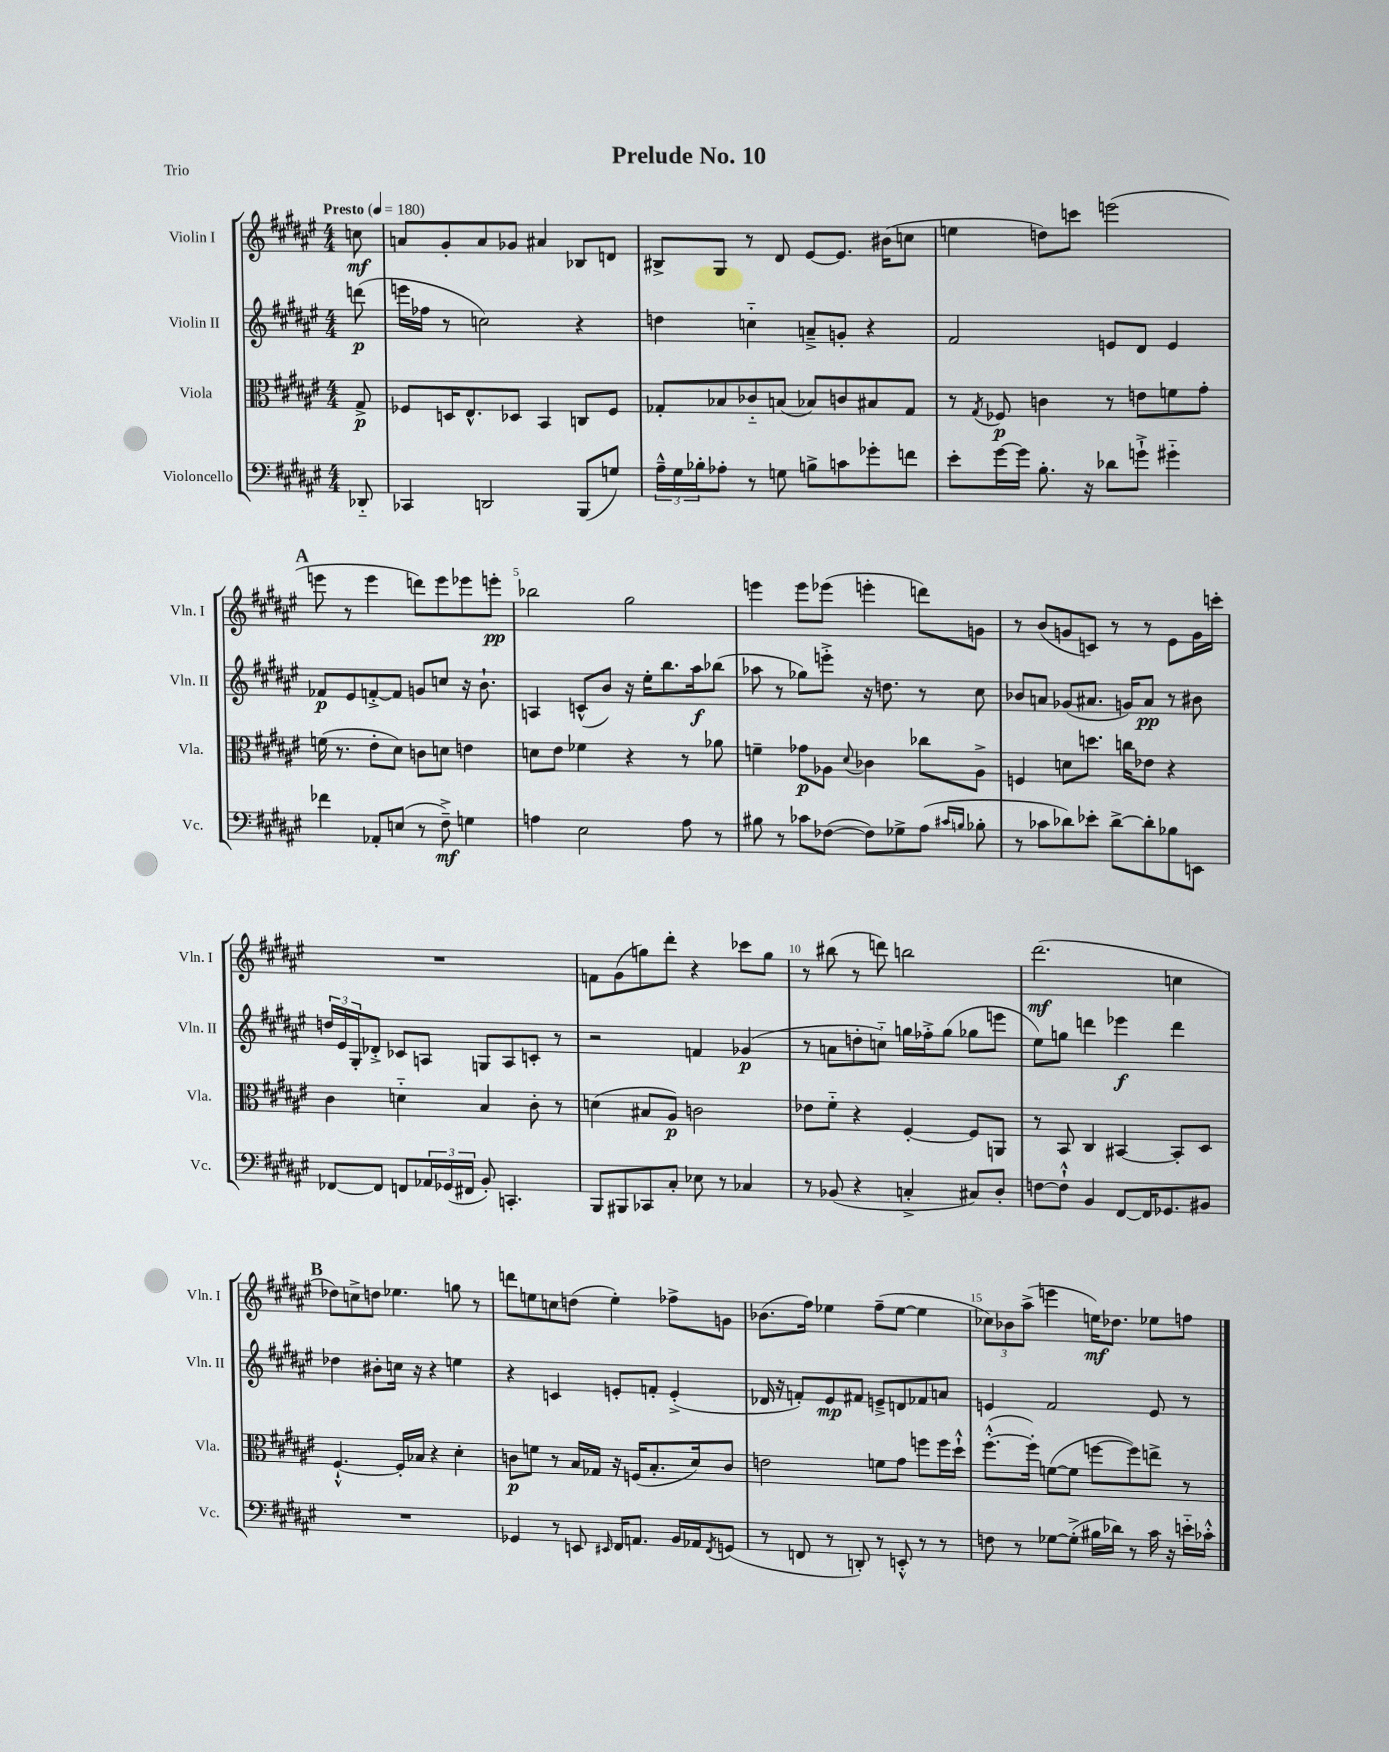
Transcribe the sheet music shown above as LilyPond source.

\header { title = "Prelude No. 10" piece = "Trio" }
<<
\new StaffGroup <<
\new Staff = "s0" \with { instrumentName = "Violin I" shortInstrumentName = "Vln. I" } {
    \clef treble \key fis \major \numericTimeSignature \time 4/4 \partial 8 \tempo "Presto" 4 = 180
    c''8\mf |
    a'8 gis'8-. a'8 ges'8 ais'4 bes8 d'8 |
    bis8-> gis8 r8 dis'8 eis'8~ eis'8. bis'16( c''8 |
    e''4 d''8) c'''8 e'''2( |
    \mark \markup { \bold "A" } e'''8 r8 e'''4 d'''8) e'''8 ees'''8 e'''8-.\pp |
    bes''2 gis''2 |
    e'''4 e'''8 ees'''8( e'''4-. d'''8) g'8 |
    r8 b'8( g'8 c'8) r8 r8 eis'8 g'16 c'''16-. |
    R1 |
    f'8 gis'8( g''8) dis'''8-. r4 ces'''8 g''8 |
    r8 bis''8( r8 d'''8) b''2 |
    dis'''2.\mf( c''4 |
    \mark \markup { \bold "B" } des''8) c''8-> d''8 ees''4. g''8 r8 |
    d'''8 e''8 c''8 d''8( e''4-.) fes''8-> g'8 |
    bes'8.( fis''16) ees''4 fis''8--( ees''8~ ees''4 |
    \tuplet 3/2 { ces''8) bes'8 ais''8->( } e'''4 e''16\mf) des''8. ees''8 f''8 \bar "|." |
}
\new Staff = "s1" \with { instrumentName = "Violin II" shortInstrumentName = "Vln. II" } {
    \clef treble \key fis \major \numericTimeSignature \time 4/4 \partial 8
    d'''8\p( |
    e'''16 fes''16 r8 c''2) r4 |
    d''4 c''4-_ a'8---> g'8-. r4 |
    fis'2 e'8 dis'8 e'4 |
    \mark \markup { \bold "A" } fes'8\p eis'8 f'8~-.-> f'8 g'8 c''8 r16 b'8.-! |
    a4 c'8-^( b'8) r16 eis''16-. b''8. ais''16\f bes''8( |
    aes''8 r8 ges''8) e'''8-.-> r16 d''8. r8 cis''8 |
    bes'8 a'8 ges'8( ais'8. g'16) ais'8\pp r8 bis'8 |
    \tuplet 3/2 { d''16 eis'16 gis16-. } des'8-.-> ces'8 a8 g8 a8 c'8-. r8 |
    r2 f'4 ges'4\p( |
    r8 a'8 d''8-. c''8-_) g''16 fes''16-.-> g''8( ges''8 e'''8 |
    eis''8) g''8 d'''4 ees'''4\f d'''4 |
    \mark \markup { \bold "B" } des''4 bis'8-. c''16 r16 r4 e''4 |
    r4 c'4 e'8-. f'8-. e'4-.->( |
    des'16 r16 f'8-.) eis'8\mp fis'8 e'8---> d'8 fes'8 a'8 |
    e'4 fis'2 e'8 r8 \bar "|." |
}
\new Staff = "s2" \with { instrumentName = "Viola" shortInstrumentName = "Vla." } {
    \clef alto \key fis \major \numericTimeSignature \time 4/4 \partial 8
    gis8->\p |
    fes8 d16 eis8.-^ des8 b,4 c8 fes8 |
    ges8-. bes8 ces'8-_ b8( bes8) c'8 bis8 ges8 |
    r8 \acciaccatura { gis8 } fes8\p c'4 r8 e'8 f'8 gis'8-. |
    \mark \markup { \bold "A" } f'16( r8. eis'8-. dis'8) c'8 d'8 e'4 |
    d'8 eis'8 fes'4 r4 r8 aes'8 |
    f'4-- ges'8\p aes8 \appoggiatura { dis'8 } ces'4 ces''8 aes8-> |
    f4 d'8 d''8. c''16 ees'8 r4 |
    cis'4 d'4-_ b4 cis'8-. r8 |
    d'4( bis8 ais8\p) c'2 |
    ees'8 fis'8-_ r4 fis4~-. fis8 a,8 |
    r8 b,8 cis4 bis,4~ bis,8-. dis8 |
    \mark \markup { \bold "B" } fis4.~-!-^ fis16-. bes16 r4 dis'4-. |
    c'8\p f'8 r8 b16 ges16 r16 f16( b8.-. dis'16) c'8 |
    e'2 f'8 gis'8 f''8 f''16 dis''16-!-^ |
    fis''8.~-.-^( fis''16-.) f'8~( f'8 f''8~ f''8) e''8-> r8 \bar "|." |
}
\new Staff = "s3" \with { instrumentName = "Violoncello" shortInstrumentName = "Vc." } {
    \clef bass \key fis \major \numericTimeSignature \time 4/4 \partial 8
    des,8-_ |
    ces,4 d,2 b,,8( g8) |
    \tuplet 3/2 { ais16---^ gis16 bes16-. } aes8-. r8 g8 b8-> c'8 ges'8-. f'8 |
    eis'8-. gis'16~ gis'16 b8.-. r16 des'8 g'8-!-> gis'4-_ |
    \mark \markup { \bold "A" } fes'4 aes,8-. e8( r8 fis8--->\mf) g4 |
    a4 eis2 a8 r8 |
    bis8 r8 ces'8 fes8~( fes8) ges8-> ais8( \grace { cis'16 b16 } bes8-. |
    r8 ces'8 des'8) ees'8-. des'8~-> des'8-. bes8 e,8 |
    fes,8~ fes,8 f,8 \tuplet 3/2 { aes,16 ges,16( fis,16 } b,8-.) c,4.-. |
    b,,8 bis,,8 ces,8 cis8-. ees8 r8 ces4 |
    r8 bes,8( r4 c4-.-> cis8) dis8-. |
    f8~ f8-!-^ b,4 fis,8~ fis,16 ges,8. bis,8 |
    \mark \markup { \bold "B" } R1 |
    ges,4 r8 e,8 \grace { eis,16 } fis,16 a,8. b,16 aes,16 \acciaccatura { fis,8 } g,8( |
    r8 f,8 r8 d,8-.) r8 e,8-.-^ r8 r8 |
    f8 r8 ges8~ ges8-.->( bis16 des'16) r8 cis'16 r16 e'16-_ ces'16-.-^ \bar "|." |
}
>>
>>
\layout { \context { \Score \override BarNumber.break-visibility = ##(#f #t #t) barNumberVisibility = #(every-nth-bar-number-visible 5) } }
